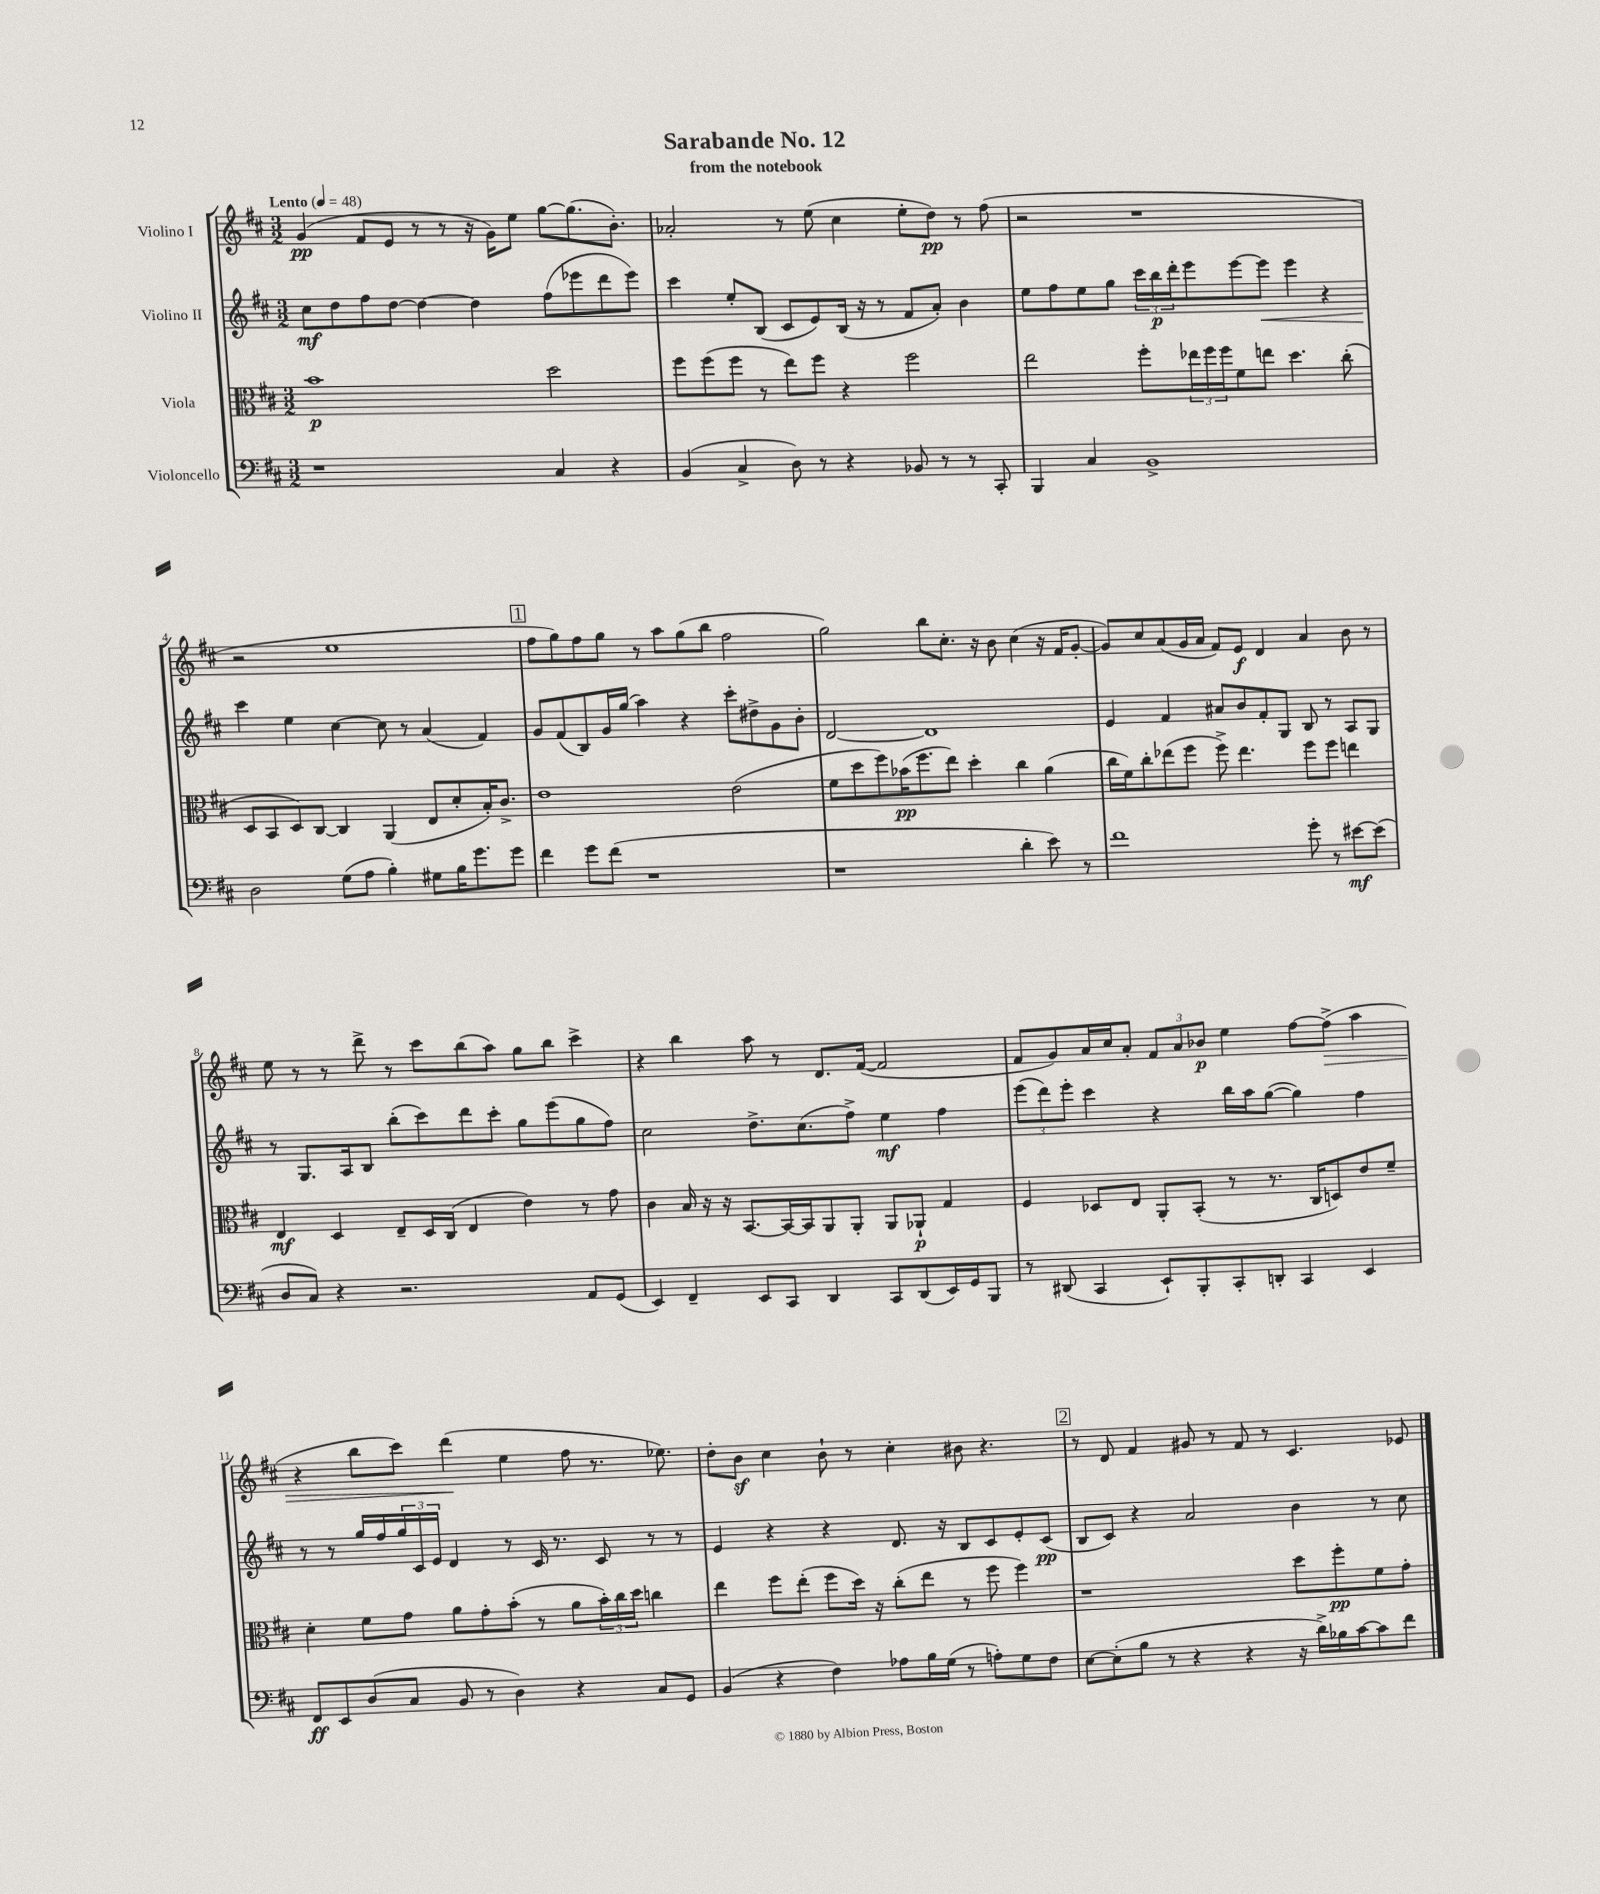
\header { title = "Sarabande No. 12" subtitle = "from the notebook" }
<<
\new StaffGroup <<
\new Staff = "s0" \with { instrumentName = "Violino I" } {
    \clef treble \key d \major \numericTimeSignature \time 3/2 \tempo "Lento" 4 = 48
    g'4\pp( fis'8 e'8 r8 r8 r16 g'16) e''8 g''8~ g''8.( b'8.-.) |
    aes'2-. r8 e''8( cis''4 e''8-. d''8\pp) r8 fis''8( |
    r2 r1 |
    r2 e''1 |
    \mark \markup { \box "1" } fis''8 g''8) fis''8 g''8 r8 a''8 g''8( b''8 fis''2 |
    g''2) b''8 cis''8.-. r16 b'8 cis''4( r16 fis'16 g'8~-. |
    g'8) cis''8 a'8( g'16 a'16 fis'8) e'8\f d'4 a'4 b'8 r8 |
    e''8 r8 r8 d'''8-> r8 cis'''8 b''8( a''8) g''8 b''8 cis'''4-> |
    r4 b''4 a''8 r8 d'8. fis'16~( fis'2 |
    fis'8 g'8) a'16 cis''16 a'8-. \tuplet 3/2 { fis'8 a'8 bes'8\p } e''4 fis''8~ fis''8->\>( a''4 |
    r4 b''8 cis'''8) d'''4\!( e''4 fis''8 r8. ees''8.) |
    d''8-. b'8\sf cis''4 b'8-! r8 cis''4-. bis'8 r4. |
    \mark \markup { \box "2" } r8 d'8 fis'4 gis'8 r8 fis'8 r8 cis'4. ees'8 \bar "|." |
}
\new Staff = "s1" \with { instrumentName = "Violino II" } {
    \clef treble \key d \major \numericTimeSignature \time 3/2
    cis''8\mf d''8 fis''8 d''8~ d''4~ d''4 fis''8( ees'''8 d'''8 ees'''8) |
    cis'''4 e''8-. b8( cis'8 e'8) b16( r16 r8 fis'8 a'8-.) b'4 |
    e''8 fis''8 e''8 g''8 \tuplet 3/2 { cis'''16 b''16\p d'''16-. } e'''8 e'''8~ e'''8\< e'''4 r4 |
    cis'''4\! e''4 cis''4~ cis''8 r8 a'4( fis'4) |
    \mark \markup { \box "1" } g'8 fis'8( b8) g'16 g''16( a''4) r4 cis'''8-. dis''8-> g'8 b'8-. |
    d'2~ d'1 |
    e'4 fis'4 ais'8 b'8 fis'8-. g8 b8 r8 a8 g8 |
    r8 g8. a16 b8 b''8-.( cis'''8) d'''8 cis'''8-. g''8 e'''8( g''8 fis''8) |
    cis''2 d''8.-> cis''8.( fis''8->) e''4\mf fis''4 |
    \tuplet 3/2 { e'''8( d'''8) e'''8-. } cis'''4 r4 b''16 a''16 g''8~( g''4) fis''4 |
    r8 r8 g''16 fis''16 \tuplet 3/2 { g''16 cis'16 e'16 } d'4 r8 cis'16 r8. cis'8 r8 r8 |
    e'4 r4 r4 d'8. r16 b8 cis'8 e'8-. cis'8\pp( |
    \mark \markup { \box "2" } b8 cis'8) r4 a'2 b'4 r8 cis''8 \bar "|." |
}
\new Staff = "s2" \with { instrumentName = "Viola" } {
    \clef alto \key d \major \numericTimeSignature \time 3/2
    b'1\p d''2 |
    fis''8 fis''8( fis''8 r8 e''8) fis''8 r4 fis''2 |
    e''2 fis''8-. \tuplet 3/2 { ees''16 fis''16 fis''16 } fis'8 e''8 d''4. cis''8-.( |
    d8 b,8 d8) cis8~ cis4 a,4( e8 d'8-. b16-.) cis'8.-> |
    \mark \markup { \box "1" } e'1 e'2( |
    fis'8 d''8 fis''8) bes'16\pp( fis''8. e''8) d''4-. cis''4 a'4( |
    cis''16 fis'16) cis''8-. ees''8( fis''8 fis''8->) ees''4. fis''8 fis''8 e''4 |
    e4\mf d4 e8-- d16 cis16( e4 e'4) r8 g'8 |
    cis'4 b16 r16 r16 b,8.~ b,16~ b,16 a,8 a,8-. a,8 aes,8-!\p g4 |
    fis4 des8 e8 a,8-. b,8-.( r8 r8. cis16 d8) e'8 fis'8-- |
    d'4-. fis'8 g'8 a'8 g'8-. b'8-.( r8 a'8 \tuplet 3/2 { b'16-.) cis''16 d''16 } c''4 |
    e''4 fis''8 e''8-.( fis''8 d''16) r16 cis''8-.( e''8 r8 fis''8 fis''4) |
    \mark \markup { \box "2" } r1 d''8 fis''8-.\pp fis'8 g'8-. \bar "|." |
}
\new Staff = "s3" \with { instrumentName = "Violoncello" } {
    \clef bass \key d \major \numericTimeSignature \time 3/2
    r1 cis4 r4 |
    b,4( cis4-> d8) r8 r4 bes,8 r8 r8 cis,8-. |
    b,,4 cis4 b,1-> |
    d2 g8( a8 b4-.) gis8 b16 g'8. g'8 |
    \mark \markup { \box "1" } fis'4 g'8 fis'8( r1 |
    r1 d'4-. e'8) r8 |
    fis'1 g'8-. r8 eis'8~\mf eis'8( |
    d8 cis8) r4 r2. a,8 g,8( |
    e,4) fis,4-- e,8 cis,8 d,4 cis,8 d,8( e,16) g,16 b,,8 |
    r8 dis,8( cis,4 e,8-!) b,,8-. cis,8-. d,8-. cis,4 e,4 |
    fis,8\ff e,8 d8( cis8 b,8 r8 d4) r4 cis8 g,8 |
    b,4( r4 fis4) aes8 b16 g16( r8 a8-.) g8 fis8 |
    \mark \markup { \box "2" } e8~ e8-.( b8 r8 r4 r4 r16 d'16->) bes16 cis'16~ cis'8 fis'8 \bar "|." |
}
>>
>>
